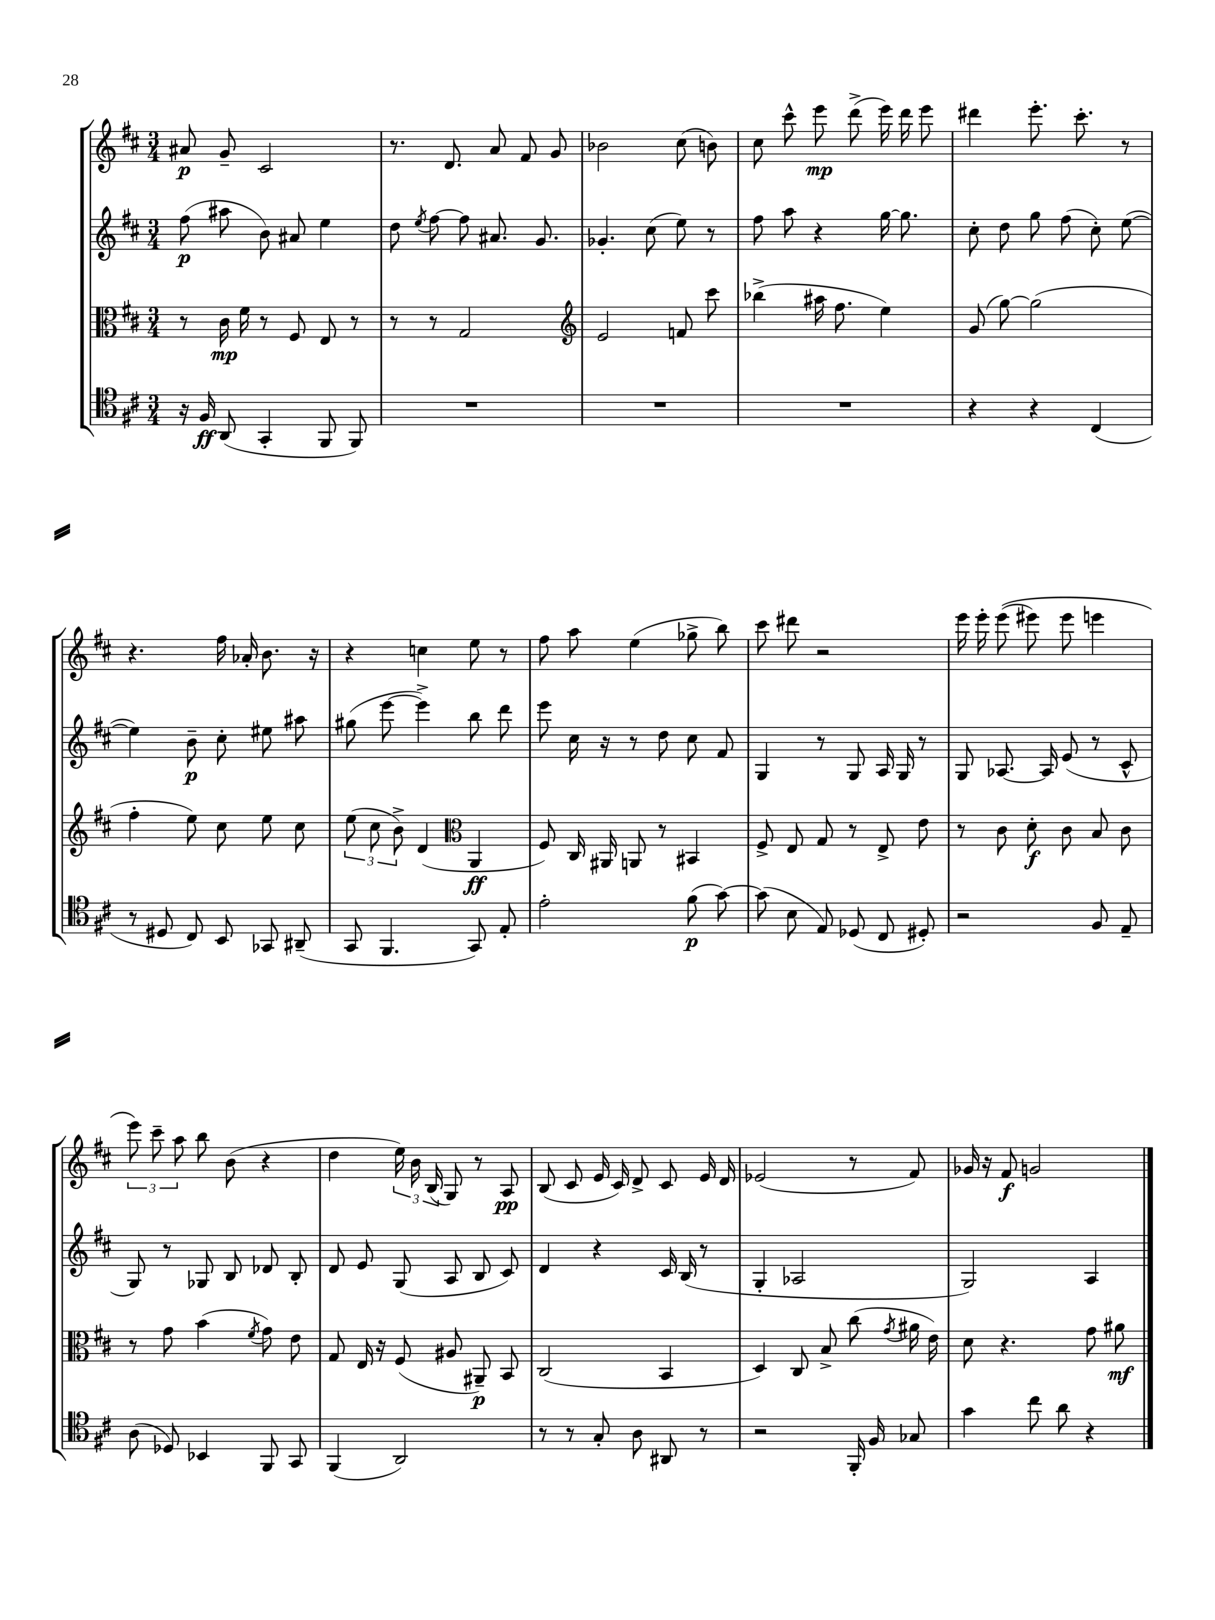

**kern	**dynam	**kern	**dynam	**kern	**dynam	**kern	**dynam
*part4	*part4	*part3	*part3	*part2	*part2	*part1	*part1
*staff4	*staff4	*staff3	*staff3	*staff2	*staff2	*staff1	*staff1
*clefC4	*	*clefC3	*	*clefG2	*	*clefG2	*
*k[f#c#]	*	*k[f#c#]	*	*k[f#c#]	*	*k[f#c#]	*
*M3/4	*	*M3/4	*	*M3/4	*	*M3/4	*
=1	=1	=1	=1	=1	=1	=1	=1
16r	.	8r	.	(8ff#\	p	8a#X/	p
16F#/	ff	.	.	.	.	.	.
(8AA/	.	16c#\	mp	8aa#X\	.	8g~/	.
.	.	16f#\	.	.	.	.	.
4GG'/	.	8r	.	8b\)	.	2c#/	.
.	.	8F#/	.	8a#X/	.	.	.
8FF#/	.	8E/	.	4ee\	.	.	.
8FF#/)	.	8r	.	.	.	.	.
=2	=2	=2	=2	=2	=2	=2	=2
2.r	.	8r	.	8dd\	.	8.r	.
.	.	.	.	8qee/	.	.	.
.	.	8r	.	[8ff#\	.	.	.
.	.	.	.	.	.	8.d/	.
.	.	2G/	.	8ff#\]	.	.	.
.	.	.	.	8.a#X/	.	8a/	.
.	.	.	.	.	.	8f#/	.
.	.	.	.	8.g/	.	.	.
.	.	.	.	.	.	8g/	.
=3	=3	=3	=3	=3	=3	=3	=3
*	*	*clefG2	*	*	*	*	*
2.r	.	2e/	.	4.g-X'/	.	2b-X\	.
.	.	.	.	(8cc#\	.	.	.
.	.	8fn/	.	8ee\)	.	(8cc#\	.
.	.	8ccc#\	.	8r	.	8bn\)	.
=4	=4	=4	=4	=4	=4	=4	=4
2.r	.	(4bb-X^\	.	8ff#\	.	8cc#\	.
.	.	.	.	8aa\	.	8ccc#^^\	.
.	.	16aa#X\	.	4r	.	8eee\	mp
.	.	8.ff#\	.	.	.	.	.
.	.	.	.	.	.	(8ddd^\	.
.	.	4ee\)	.	[16gg\	.	16eee\)	.
.	.	.	.	8.gg\]	.	16ddd\	.
.	.	.	.	.	.	8eee\	.
=5	=5	=5	=5	=5	=5	=5	=5
4r	.	(8g/	.	8cc#'\	.	4ddd#X\	.
.	.	[8gg\)	.	8dd\	.	.	.
4r	.	(2gg\]	.	8gg\	.	8.eee'\	.
.	.	.	.	(8ff#\	.	.	.
.	.	.	.	.	.	8.ccc#'\	.
(4C#/	.	.	.	8cc#'\)	.	.	.
.	.	.	.	([8ee\	.	8r	.
!!LO:LB:g=z
=6	=6	=6	=6	=6	=6	=6	=6
8r	.	4ff#'\	.	4ee\])	.	4.r	.
8D#X/	.	.	.	.	.	.	.
8C#/)	.	8ee\)	.	8b~\	p	.	.
8BB/	.	8cc#\	.	8cc#'\	.	16ff#\	.
.	.	.	.	.	.	16a-X'/	.
8GG-X/	.	8ee\	.	8ee#X\	.	8.b\	.
(8AA#X~/	.	8cc#\	.	8aa#X\	.	.	.
.	.	.	.	.	.	16r	.
=7	=7	=7	=7	=7	=7	=7	=7
8GG/	.	(12ee\	.	(8gg#X\	.	4r	.
.	.	12cc#\	.	.	.	.	.
4.FF#/	.	.	.	[8eee\	.	.	.
.	.	12b^\)	.	.	.	.	.
.	.	(4d/	.	4eee^\])	.	4ccn\	.
*	*	*clefC3	*	*	*	*	*
8GG/)	.	4AA/	ff	8bb\	.	8ee\	.
8E'/	.	.	.	8ddd\	.	8r	.
=8	=8	=8	=8	=8	=8	=8	=8
2e'\	.	8F#/)	.	8eee\	.	8ff#\	.
.	.	16C#/	.	16cc#\	.	8aa\	.
.	.	16AA#X/	.	16r	.	.	.
.	.	8AAn/	.	8r	.	(4ee\	.
.	.	8r	.	8dd\	.	.	.
(8f#\	p	4BB#X/	.	8cc#\	.	8gg-X^\	.
[8g\)	.	.	.	8f#/	.	8bb\)	.
=9	=9	=9	=9	=9	=9	=9	=9
(8g\]	.	8F#^/	.	4G/	.	8ccc#\	.
8B\	.	8E/	.	.	.	8ddd#X\	.
8E/)	.	8G/	.	8r	.	2r	.
(8D-X/	.	8r	.	8G/	.	.	.
8C#/	.	8E^/	.	16A/	.	.	.
.	.	.	.	16G/	.	.	.
8D#X'/)	.	8e\	.	8r	.	.	.
=10	=10	=10	=10	=10	=10	=10	=10
2r	.	8r	.	8G/	.	16eee\	.
.	.	.	.	.	.	16eee'\	.
.	.	8c#\	.	[8.A-X/	.	((8eee\	.
.	.	8d'\	f	.	.	8eee#X\)	.
.	.	.	.	16A-/]	.	.	.
.	.	8c#\	.	(8e/	.	8eee#\	.
8F#/	.	8B/	.	8r	.	4eeen\	.
8E~/	.	8c#\	.	8c#^^/	.	.	.
!!LO:LB:g=z
=11	=11	=11	=11	=11	=11	=11	=11
(8A\	.	8r	.	8G/)	.	12eee\)	.
.	.	.	.	.	.	12ccc#~\	.
8D-X/)	.	8g\	.	8r	.	.	.
.	.	.	.	.	.	12aa\	.
4BB-X/	.	(4b\	.	8G-X/	.	8bb\	.
.	.	.	.	8B/	.	(8b\	.
.	.	8qf#/	.	.	.	.	.
8FF#/	.	8g\)	.	8d-X/	.	4r	.
8GG/	.	8e\	.	8B'/	.	.	.
=12	=12	=12	=12	=12	=12	=12	=12
(4FF#/	.	8G/	.	8d/	.	4dd\	.
.	.	16E/	.	8e/	.	.	.
.	.	16r	.	.	.	.	.
2AA/)	.	(8F#/	.	(8G/	.	24ee\)	.
.	.	.	.	.	.	24b\	.
.	.	.	.	.	.	(24B/	.
.	.	8A#X/	.	8A/	.	8G/)	.
.	.	8AA#X~/)	p	8B/	.	8r	.
.	.	8BB/	.	8c#/)	.	8A/	pp
=13	=13	=13	=13	=13	=13	=13	=13
8r	.	(2C#/	.	4d/	.	(8B/	.
8r	.	.	.	.	.	8c#/	.
8G'/	.	.	.	4r	.	16e/	.
.	.	.	.	.	.	16c#/)	.
8A\	.	.	.	.	.	8d^/	.
8AA#X/	.	4BB/	.	16c#/	.	8c#/	.
.	.	.	.	(16B/	.	.	.
8r	.	.	.	8r	.	16e/	.
.	.	.	.	.	.	16d/	.
=14	=14	=14	=14	=14	=14	=14	=14
2r	.	4D/)	.	4G'/	.	(2e-X/	.
.	.	8C#/	.	2A-X/	.	.	.
.	.	8B^/	.	.	.	.	.
16FF#'/	.	(8cc#\	.	.	.	8r	.
16F#/	.	.	.	.	.	.	.
.	.	8qg/	.	.	.	.	.
8G-X/	.	16a#X\	.	.	.	8f#/)	.
.	.	16e\)	.	.	.	.	.
=15	=15	=15	=15	=15	=15	=15	=15
4g\	.	8d\	.	2G/)	.	16g-X/	.
.	.	.	.	.	.	16r	.
.	.	4.r	.	.	.	8f#/	f
8cc#\	.	.	.	.	.	2gn/	.
8a\	.	.	.	.	.	.	.
4r	.	8g\	.	4A/	.	.	.
.	.	8a#X\	mf	.	.	.	.
==	==	==	==	==	==	==	==
*-	*-	*-	*-	*-	*-	*-	*-
